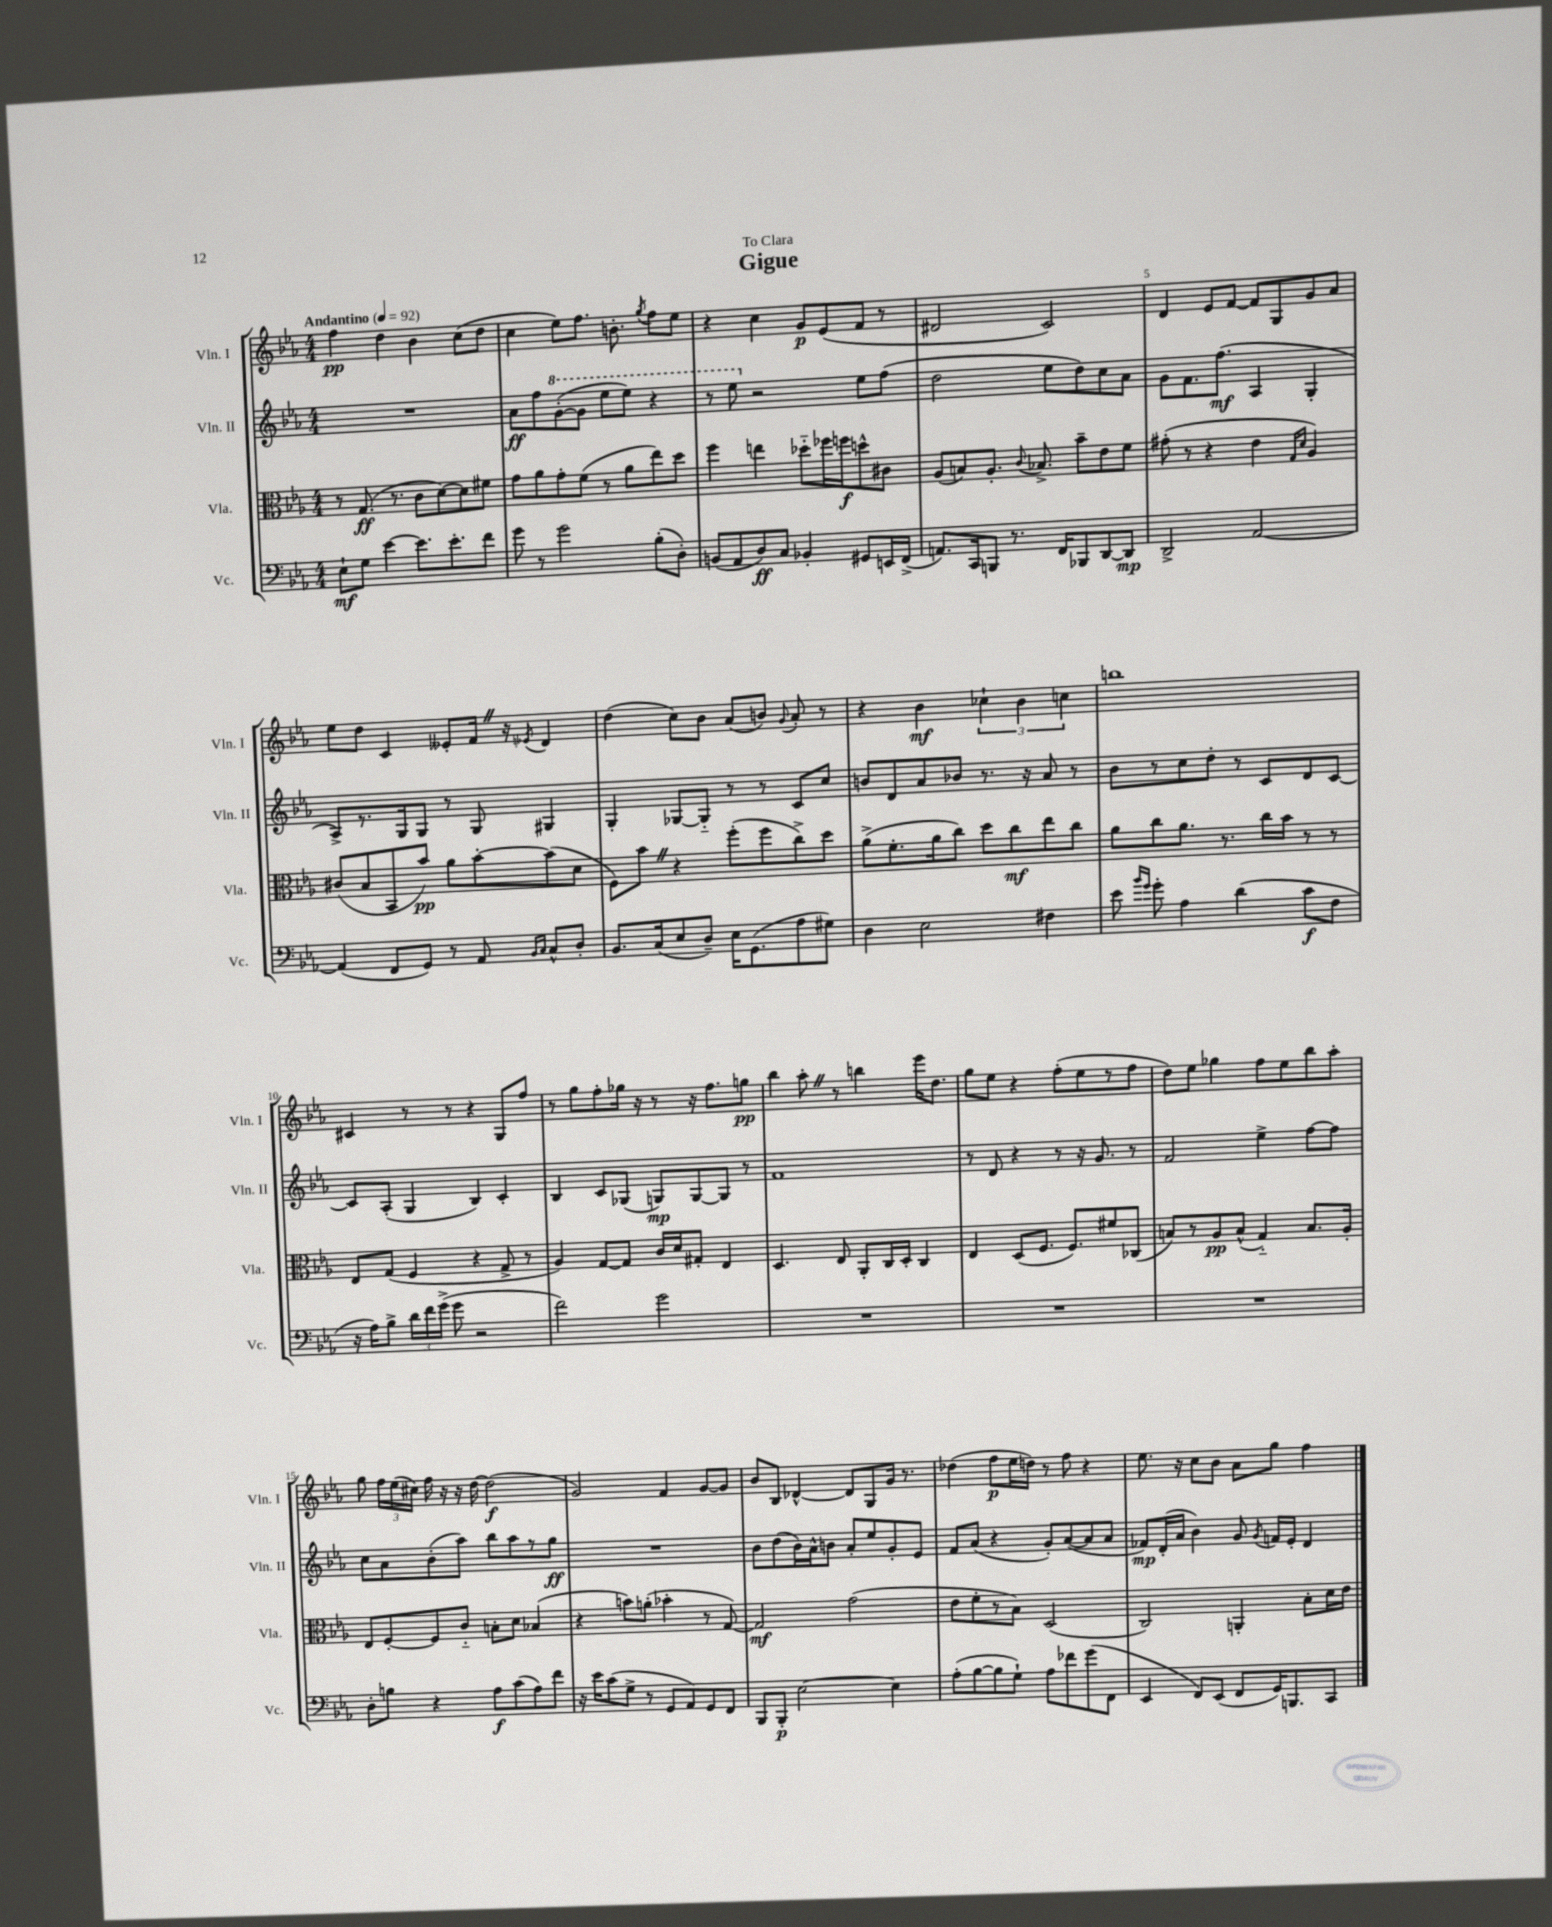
\header { title = "Gigue" dedication = "To Clara" }
<<
\new StaffGroup <<
\new Staff = "s0" \with { instrumentName = "Vln. I" shortInstrumentName = "Vln. I" } {
    \clef treble \key ees \major \numericTimeSignature \time 4/4 \tempo "Andantino" 4 = 92
    \autoBeamOff f''4\pp d''4 bes'4 c''8[( d''8] |
    c''4 ees''8[) f''8.] b'8.-. \acciaccatura { g''8 } f''8[ ees''8] |
    r4 c''4 g'8[\p ees'8( f'8] r8 |
    dis'2 c'2) |
    d'4 ees'8[ f'8]~ f'8[ g8 g'8 aes'8] |
    ees''8[ d''8] c'4 eeses'8[-. f'16] \once \override BreathingSign.text = \markup { \musicglyph "scripts.caesura.straight" } \breathe r16 \acciaccatura { ees'8 } d'4 |
    d''4( c''8[) bes'8] aes'8[( b'8]) \appoggiatura { g'8 } aes'8-. r8 |
    r4 bes'4\mf \tuplet 3/2 { ces''4-! bes'4 c''4 } |
    b''1 |
    cis'4 r8 r8 r4 g8[ f''8] |
    r8 g''8[ f''8-. ges''16] r16 r8 r16 f''8.[ g''8]\pp |
    bes''4 aes''8-. \once \override BreathingSign.text = \markup { \musicglyph "scripts.caesura.straight" } \breathe r8 b''4 ees'''16[ d''8.] |
    g''8[ ees''8] r4 f''8[-.( ees''8 r8 f''8] |
    d''8[) ees''8] ges''4 f''8[ ees''8 bes''8 aes''8]-. |
    g''8 \tuplet 3/2 { f''16[ ees''16( cis''16]) } f''16 r16 r16 d''16~ d''2\f( |
    g'2) f'4 g'8[~ g'8] |
    bes'8[ bes8] des'4~-^ des'8[ g8 g'16] r8. |
    des''4( f''8[\p ees''16 d''16]) r8 f''8 r4 |
    ees''8. r16 c''8[ bes'8] aes'8[ g''8] f''4 \bar "|." |
}
\new Staff = "s1" \with { instrumentName = "Vln. II" shortInstrumentName = "Vln. II" } {
    \clef treble \key ees \major \numericTimeSignature \time 4/4
    \autoBeamOff R1 |
    aes'8[\ff f''8 \ottava #1 g''8~-.( g''8] ees'''8[ ees'''8]) r4 |
    r8 ees'''8 \ottava #0 r2 ees''8[ f''8]( |
    d''2 ees''8[ d''8) c''8 aes'8] |
    g'8[ f'8. f''8.]\mf( aes4 g4-. |
    aes8[->) r8. g16 g8] r8 g8 gis4 |
    g4-. ges8[~ ges8]-_ r8 r8 c'8[ c''8] |
    b'8[ d'8 aes'8 bes'8] r8. r16 aes'8 r8 |
    bes'8[ r8 c''8 d''8]-. r8 c'8[ d'8 c'8]~ |
    c'8[ aes8]-.( g4 bes4) c'4-. |
    bes4 c'8[ ges8]( g8[\mp) g8~ g8] r8 |
    f'1 |
    r8 d'8 r4 r8 r16 g'8. r8 |
    f'2 ees''4-> f''8[~ f''8] |
    c''8[ aes'8 bes'8-.( aes''8]) bes''8[ aes''8 r8 g''8]\ff |
    R1 |
    bes'8[ d''8( bes'16) aes'16-^ b'8] aes'8[-. ees''8 g'8-. ees'8] |
    f'8[ aes'8]( r4 g'8[-.) aes'8~( aes'8 aes'8] |
    fes'8[\mp) d'16-.( aes'16] bes'4) g'8 \acciaccatura { g'8 } f'16[ ees'16]-. d'4 \bar "|." |
}
\new Staff = "s2" \with { instrumentName = "Vla." shortInstrumentName = "Vla." } {
    \clef alto \key ees \major \numericTimeSignature \time 4/4
    \autoBeamOff r8 g8.\ff( r8. c'8[ d'8~) d'8 fis'8] |
    g'8[ aes'8 g'8-. f'8]( r8 aes'8[ ees''8) d''8] |
    f''4 e''4 des''8[-_ fes''16 f''16\f d''8-^ cis'8] |
    aes8[( b8) aes8.]-. \appoggiatura { c'8 } bes8.-> bes'8[-- ees'8 f'8] |
    gis'8-.( r8 r4 ees'4 \grace { g16[ d'16] } aes4) |
    cis'8[( bes8 bes,8 bes'8]\pp) aes'8[ bes'8~-. bes'8( d'8] |
    f8[) bes'8] \once \override BreathingSign.text = \markup { \musicglyph "scripts.caesura.straight" } \breathe r4 f''8[-.( f''8 c''8->) d''8] |
    aes'8[->( f'8.-. aes'16 c''8]) d''8[ c''8\mf ees''8 c''8] |
    aes'8[ c''8 aes'8.] r8. c''16[ bes'16] r8 r8 |
    ees8[ g8]( f4 r4 g8-> r8 |
    aes4) g8[~ g8] c'16[ d'16 gis8]-. ees4 |
    d4. ees8 aes,8[-. c16 d16]-. c4 |
    ees4 d8[( f8.] f8.[) fis'8 ces8]( |
    b8[) r8 aes8\pp b8]-^( g4-_) b8.[ aes16]-. |
    ees8[ f8~-. f8 c'8]-_ b8[-. d'8] bes4( |
    r4 b'8[) a'8]-.( bes'4-. r8 g8~) |
    g2\mf g'2( |
    ees'8[ f'8-. r8 bes8]) d2( |
    c2) a,4-. bes8[-. d'16 ees'16] \bar "|." |
}
\new Staff = "s3" \with { instrumentName = "Vc." shortInstrumentName = "Vc." } {
    \clef bass \key ees \major \numericTimeSignature \time 4/4
    \autoBeamOff ees8[-!\mf g8] ees'4~ ees'8.[ ees'8.-. f'8] |
    g'8 r8 g'2 bes8[-.( d8]-.) |
    b,8[( aes,8 d8\ff) c8] bes,4-. gis,8[ e,16 f,16]->( |
    a,8.[) c,16 b,,8] r8. f,16[ bes,,8 d,8~ d,8]\mp |
    d,2-> aes,2~ |
    aes,4( f,8[ g,8]) r8 aes,8 \grace { bes,16[ c16] } c8[-^ d8]-. |
    bes,8.[ c16( ees8 d8]--) ees16[ g,8.( aes8 gis8]) |
    d4 ees2 fis4 |
    ees'8 \grace { bes'16[ g'16] } g'8-. aes4 d'4( c'8[\f f8] |
    r16 aes16[) bes8]-> \tuplet 3/2 { d'16[ f'16 g'16]->( } g'8 r2 |
    f'2) g'2 |
    R1 |
    R1 |
    R1 |
    d8[-. b8] r4 aes8[\f c'8( aes8) f'8] |
    r16 ees'16[ c'8( g8]-> r8 g,8[ aes,8) g,8 f,8] |
    bes,,8[ bes,,8]-.\p ees2~ ees4 |
    aes8[-.( bes8~ bes8 g8]-!) aes8[ fes'8 g'8( f,8] |
    ees,4 f,8[) ees,8]( f,8[ g,16) b,,8. c,8] \bar "|." |
}
>>
>>
\layout { \context { \Score \override BarNumber.break-visibility = ##(#f #t #t) barNumberVisibility = #(every-nth-bar-number-visible 5) } }
